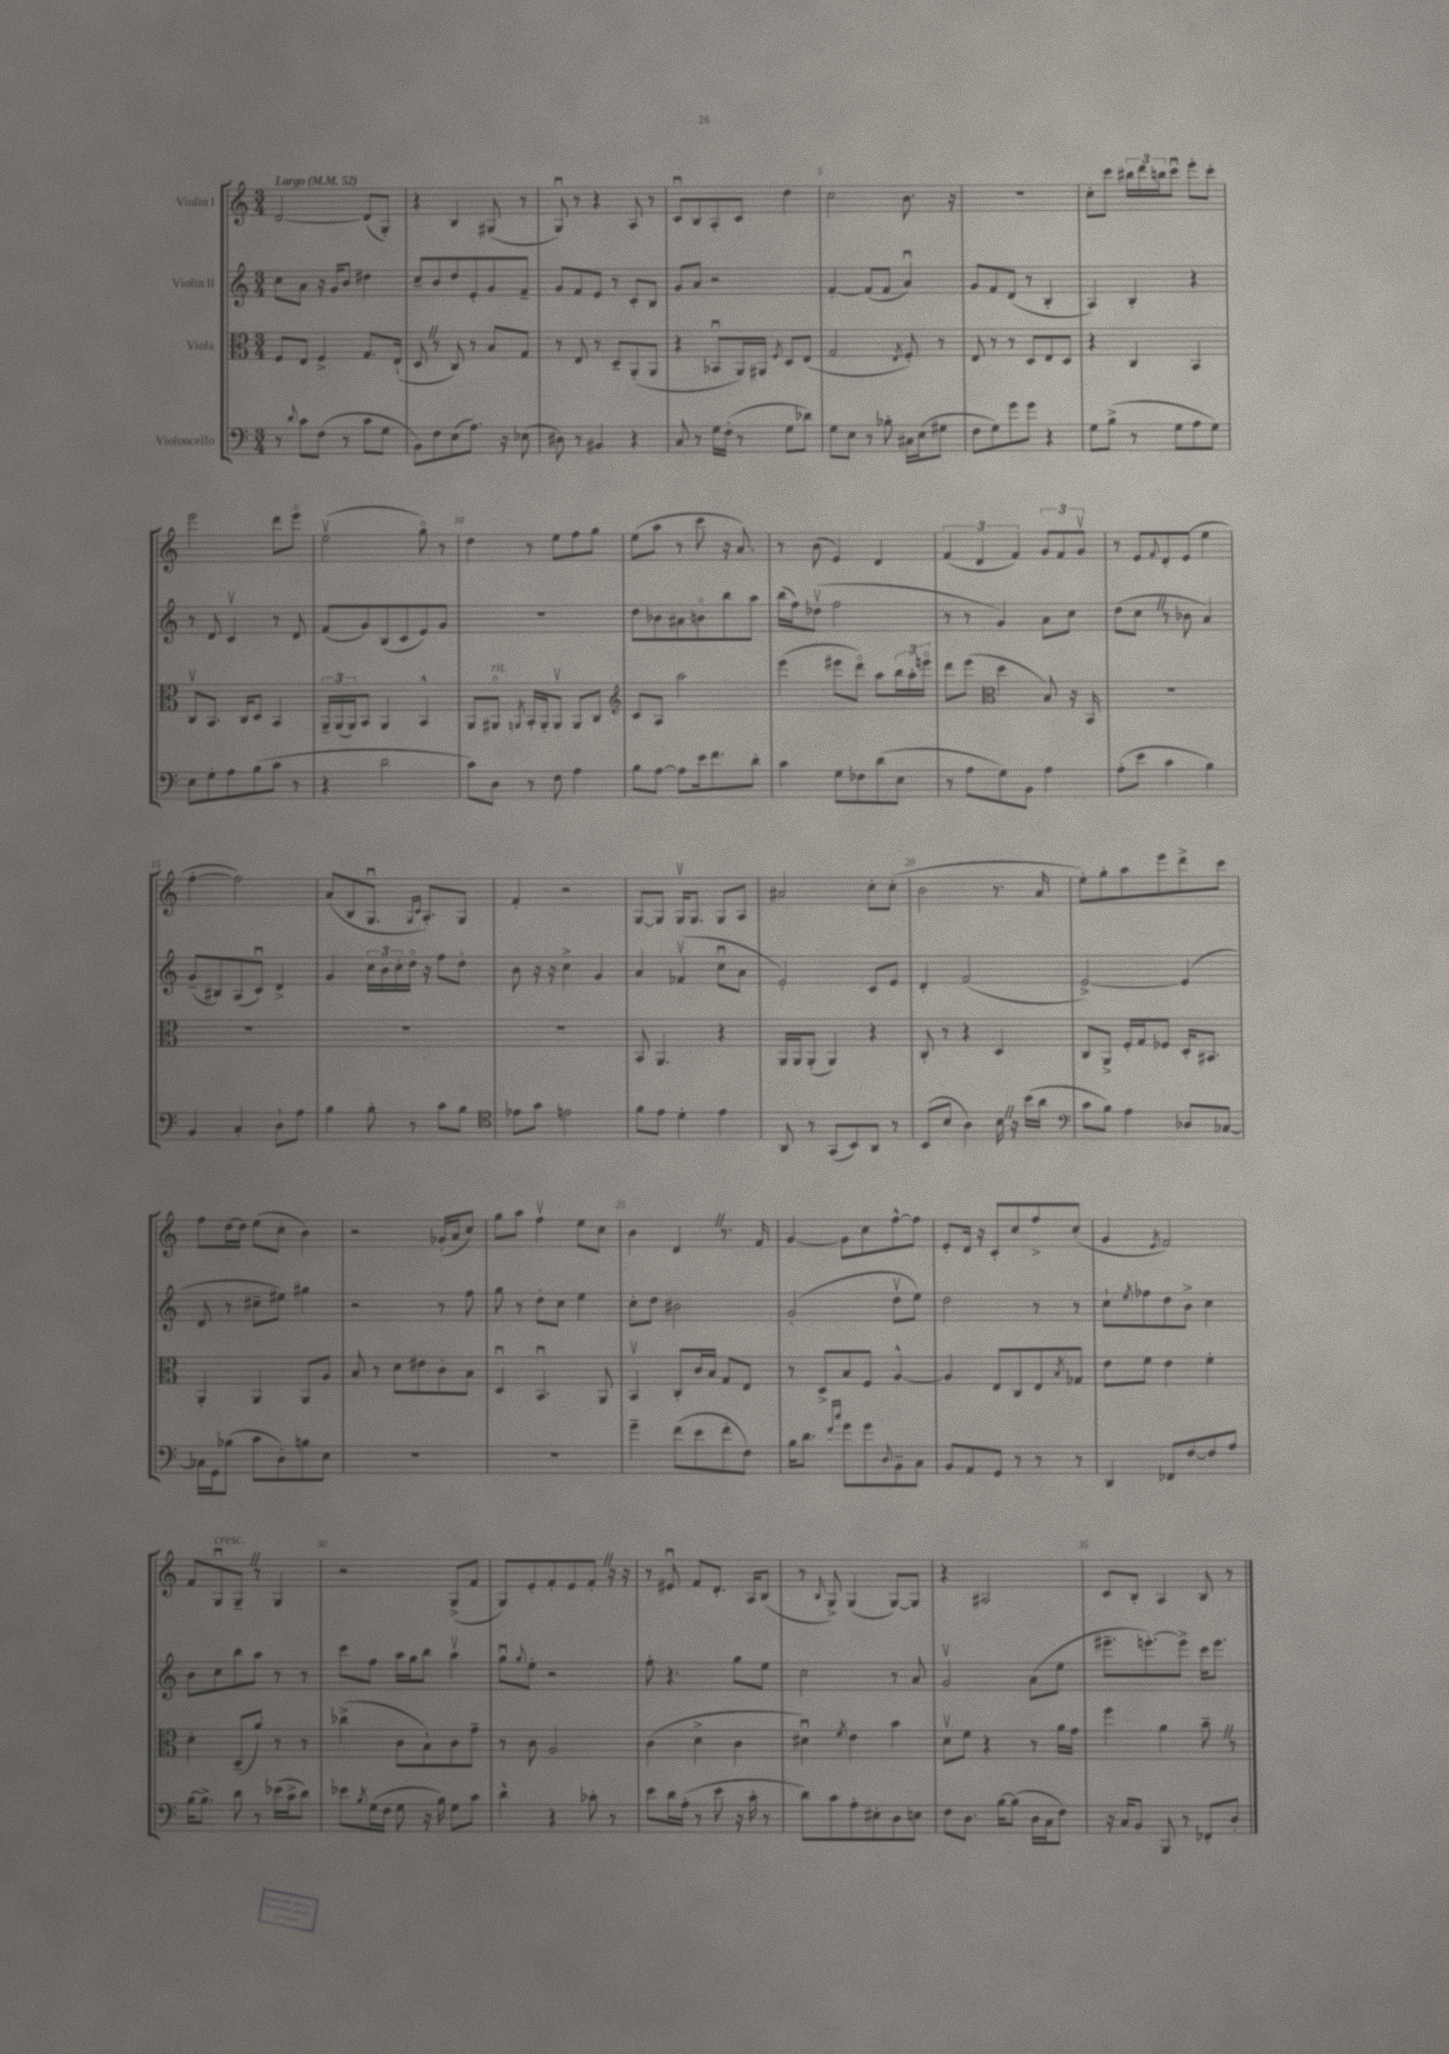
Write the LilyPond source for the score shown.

<<
\new StaffGroup <<
\new Staff = "s0" \with { instrumentName = "Violin I" } {
    \clef treble \key c \major \numericTimeSignature \time 3/4 \tempo "Largo" 4 = 52
    d'2~ d'8( g8-.) |
    r4 b4 gis8( r8 |
    g8\downbow) r8 r4 a8 r8 |
    c'8\downbow b8 a8-. c'8 d''4 |
    c''2 b'8. r16 |
    r2. |
    c''8-. c'''8 \tuplet 3/2 { bis''16 d'''16 b''16 } c'''8\downbow e'''8-. c'''8-. |
    e'''2 d'''8 e'''8\flageolet |
    e''2\upbow( g''8\flageolet) r8 |
    d''4 r8 e''8 f''8 g''8 |
    e''8( a''8 r8 c'''8 r16 a'8.) |
    r8 b'8( e'4) d'4 |
    \tuplet 3/2 { f'4( d'4 f'4) } \tuplet 3/2 { g'8 f'8 g'8\upbow } |
    r8 e'8 \appoggiatura { f'8 } d'8-. e'8( e''4 |
    f''4~-. f''2) |
    a'8( b8 g8.\downbow \grace { g16 c'16 } a8.-.) g8 |
    f'4-. r2 |
    g8~ g8 g16\upbow g8. g8 a8 |
    ais'2 c''8-. c''8-.( |
    b'2 r8. a'16 |
    e''8-.) g''8-. a''8 e'''8 d'''8-> c'''8 |
    f''8 d''16~ d''16 e''8( c''8-. b'4) |
    r2 ges'16-.( a'16 c''8) |
    g''8 a''8 f''4\upbow e''8 c''8 |
    b'4 d'4 \once \override BreathingSign.text = \markup { \musicglyph "scripts.caesura.straight" } \breathe r8. f'16 |
    g'4~ g'8 c''8 f''8~-^ f''8 |
    e'8-. d'16 r16 c'8-. c''8 f''8-> c''8-.( |
    g'4 \acciaccatura { e'8 } f'2) |
    f'8 g8\downbow^\markup { \italic "cresc." } g8-- \once \override BreathingSign.text = \markup { \musicglyph "scripts.caesura.straight" } \breathe r8 g4 |
    r2 g8->( f'8 |
    g8) e'8-. f'8-. e'8 f'8-. \once \override BreathingSign.text = \markup { \musicglyph "scripts.caesura.straight" } \breathe r16 r16 |
    r8 eis'8\downbow f'8 d'8.-. a16 b8( |
    r8 \grace { b16 } g8->) g4( g8~) g8 |
    r4 ais2 |
    c'8 b8-. a4 b8 r8 \bar "|." |
}
\new Staff = "s1" \with { instrumentName = "Violin II" } {
    \clef treble \key c \major \numericTimeSignature \time 3/4
    c''8 a'8 r16 g'16 b'8 dis''4 |
    c''8-- b'8 d''8 e'8-. g'8 f'8-- |
    g'8 f'8 e'8 r8 c'8-. b8 |
    g'8 a'8 r2 |
    f'4~-. f'8( f'8 a'4\downbow) |
    g'8 f'8 d'8( r8 b4-. |
    a4) b4-. r4 |
    r8 d'8 c'4\upbow r8 d'8 |
    f'8( g'8) b8( c'8 e'8) g'8 |
    R2. |
    d''8 bes'8 ais'8 b'8\flageolet b''8 a''8 |
    b''16( f''16) des''8\upbow( f''2 |
    r8 r8 g'4) a'8 c''8 |
    d''8( c''8 \once \override BreathingSign.text = \markup { \musicglyph "scripts.caesura.straight" } \breathe r8 bes'8 a'4) |
    g'8--( bis8) a8( c'8\downbow) d'4-> |
    g'4 \tuplet 3/2 { c''16 b'16 c''16-. } d''16\flageolet r16 f''8 d''8-. |
    b'8 r16 r16 c''4-> g'4 |
    a'4 fes'4\upbow( c''8\downbow a'8 |
    e'2-.) c'8 e'8 |
    d'4-. f'2( |
    e'2~->) e'4( |
    d'8 r8 cis''8-- eis''8) gis''4 |
    r2 r8 f''8 |
    g''8 r8 d''8-. c''8 e''4 |
    c''8-. d''8 bis'2 |
    g'2-.( d''8\upbow e''8) |
    d''2 r8 r8 |
    c''8-! \acciaccatura { e''8 } fes''8 d''8 b'8-> c''4 |
    b'8 c''8 b''8 a''8 r8 r8 |
    c'''8 f''8 a''16 g''16 b''8 a''4\upbow |
    g''8\downbow \appoggiatura { g''8 } e''8-. r2 |
    f''8-. r4. g''8 e''8 |
    c''2 r8 a'8 |
    g'2\upbow a'8( e''8 |
    eis'''8.-- e'''8.~-.) e'''8-> c'''16 e'''8. \bar "|." |
}
\new Staff = "s2" \with { instrumentName = "Viola" } {
    \clef alto \key c \major \numericTimeSignature \time 3/4
    f8 e8 f4-> g8. e16-!( |
    d8 \once \override BreathingSign.text = \markup { \musicglyph "scripts.caesura.straight" } \breathe r8 c8) r8 b8 g8 |
    r8 e8 r8 d8-- a,8-.( a,8 |
    r4 bes,8\downbow a,16) ais,16 \acciaccatura { f8 } d8 e8( |
    g2 \acciaccatura { e8 } f8-.) r8 |
    e8 r8 r8 d8 e8 d8 |
    r4 c4 b,4 |
    c8\upbow b,8. c16 d8 b,4 |
    \tuplet 3/2 { a,16-- a,16( a,16) } b,8 a,4 b,4-^ |
    a,8 ais,8\flageolet^\markup { \italic "rit." } \acciaccatura { a,8 } b,16-. a,16-. a,8\upbow a,8 c8 |
    \clef treble c'8 a8 a''2 |
    e'''4( eis'''8 d'''8\flageolet) a''8 \tuplet 3/2 { b''16 a''16-. e'''16\flageolet } |
    d'''8 e'''8( \clef alto d''4 b8) r16 b,16 |
    R2. |
    R2. |
    R2. |
    R2. |
    b,8 a,4. r4 |
    a,16 a,16 a,8-.( a,4) r4 |
    c8-. r8 r4 d4 |
    c8 a,8-> f16-. g16 fes8 d16-. bis,8. |
    a,4-. a,4 a,8 a8 |
    b8 r8 d'8 eis'8 c'8-. b8 |
    d4\downbow b,4.\downbow a,8 |
    b,4\upbow c8-. c'16 b16 g8 e8 |
    r8 d8-> b8 f8 a4~-^ |
    a4 e8 c8 e8 \acciaccatura { b8 } ges8 |
    e'8 f'8 e'4 f'4-. |
    d'4-. d8--( a'8) r8 r8 |
    ces''4->( c'8 b8-!) c'8 g'8-- |
    r8 c'8 a2 |
    c'4( d'4-> c'4 |
    dis'4\downbow) \acciaccatura { f'8 } e'4 b'4 |
    d'8\upbow f'8 r4 r8 a'16 g'16 |
    f''4 a'4 b'8-- \once \override BreathingSign.text = \markup { \musicglyph "scripts.caesura.straight" } \breathe r8 \bar "|." |
}
\new Staff = "s3" \with { instrumentName = "Violoncello" } {
    \clef bass \key c \major \numericTimeSignature \time 3/4
    r8 \appoggiatura { d'8 } c'8 f8( r8 c'8 g8 |
    b,8) f8 e8( a8.) r16 ees8( |
    dis8) r8 bis,4 r4 |
    c8 r8 g16 f16-.( r8 g8 des'8) |
    g8 e8 r8 bes8-. cis16 e16( gis8 |
    f8 g8) g'8 g'8 r4 |
    g8 b8->( r8 g8 a8 g8) |
    e8 g8-. a8 b8( c'8 r8 |
    r4 d'2 |
    c'8) d8 r8 f8 a4 |
    b8 a8~ a8 e'16 f'8. d'8-. |
    c'4 g8 fes8 d'8( e8 |
    r8 a8 g8) b,8 a4 |
    a8-.( e'8 c'4 b4) |
    b,4 c4-. d8-! a8 |
    b4 b8-. r8 c'8 b8 |
    \clef tenor ees'8 g'8 e'2 |
    f'8 e'8 d'4-. e'4 |
    a,8 r8 g,8( b,8) a,8 r8 |
    b,8( b8 a4) b16 \once \override BreathingSign.text = \markup { \musicglyph "scripts.caesura.straight" } \breathe r16 b'16( a'16 |
    \clef bass c'8 b8) a4 des8 ces8~ |
    ces16 g,16 bes8( c'8 d8-.) b8 e8 |
    R2. |
    R2. |
    g'4-- f'8( e'8 f'8-. f8) |
    b16 d'8. \grace { f'16 c''16 } g'8 g'8 \appoggiatura { d8 } b,8-- c8 |
    b,8 a,8 g,8 r8 r8 r8 |
    d,4 fes,8 f8~ f8 a8 |
    b16~ b8.-> d'8 r8 ees'16( c'16-> d'8) |
    ees'8 \acciaccatura { b8 } g16( f16 g8 r16 b16) g8 c'8 |
    d'4-^ r4 ces'8-. r8 |
    e'8 d'16 a16-.( r8 e'8 r16 c'16-. r8 |
    d'8) c'8 a8-. eis8-. d8 e8 |
    f8 d8. b16~ b8( d16 c16 f8) |
    r16 c16 b,8 b,,8 r8 fes,8-. d8-. \bar "|." |
}
>>
>>
\layout { \context { \Score \override BarNumber.break-visibility = ##(#f #t #t) barNumberVisibility = #(every-nth-bar-number-visible 5) } }
